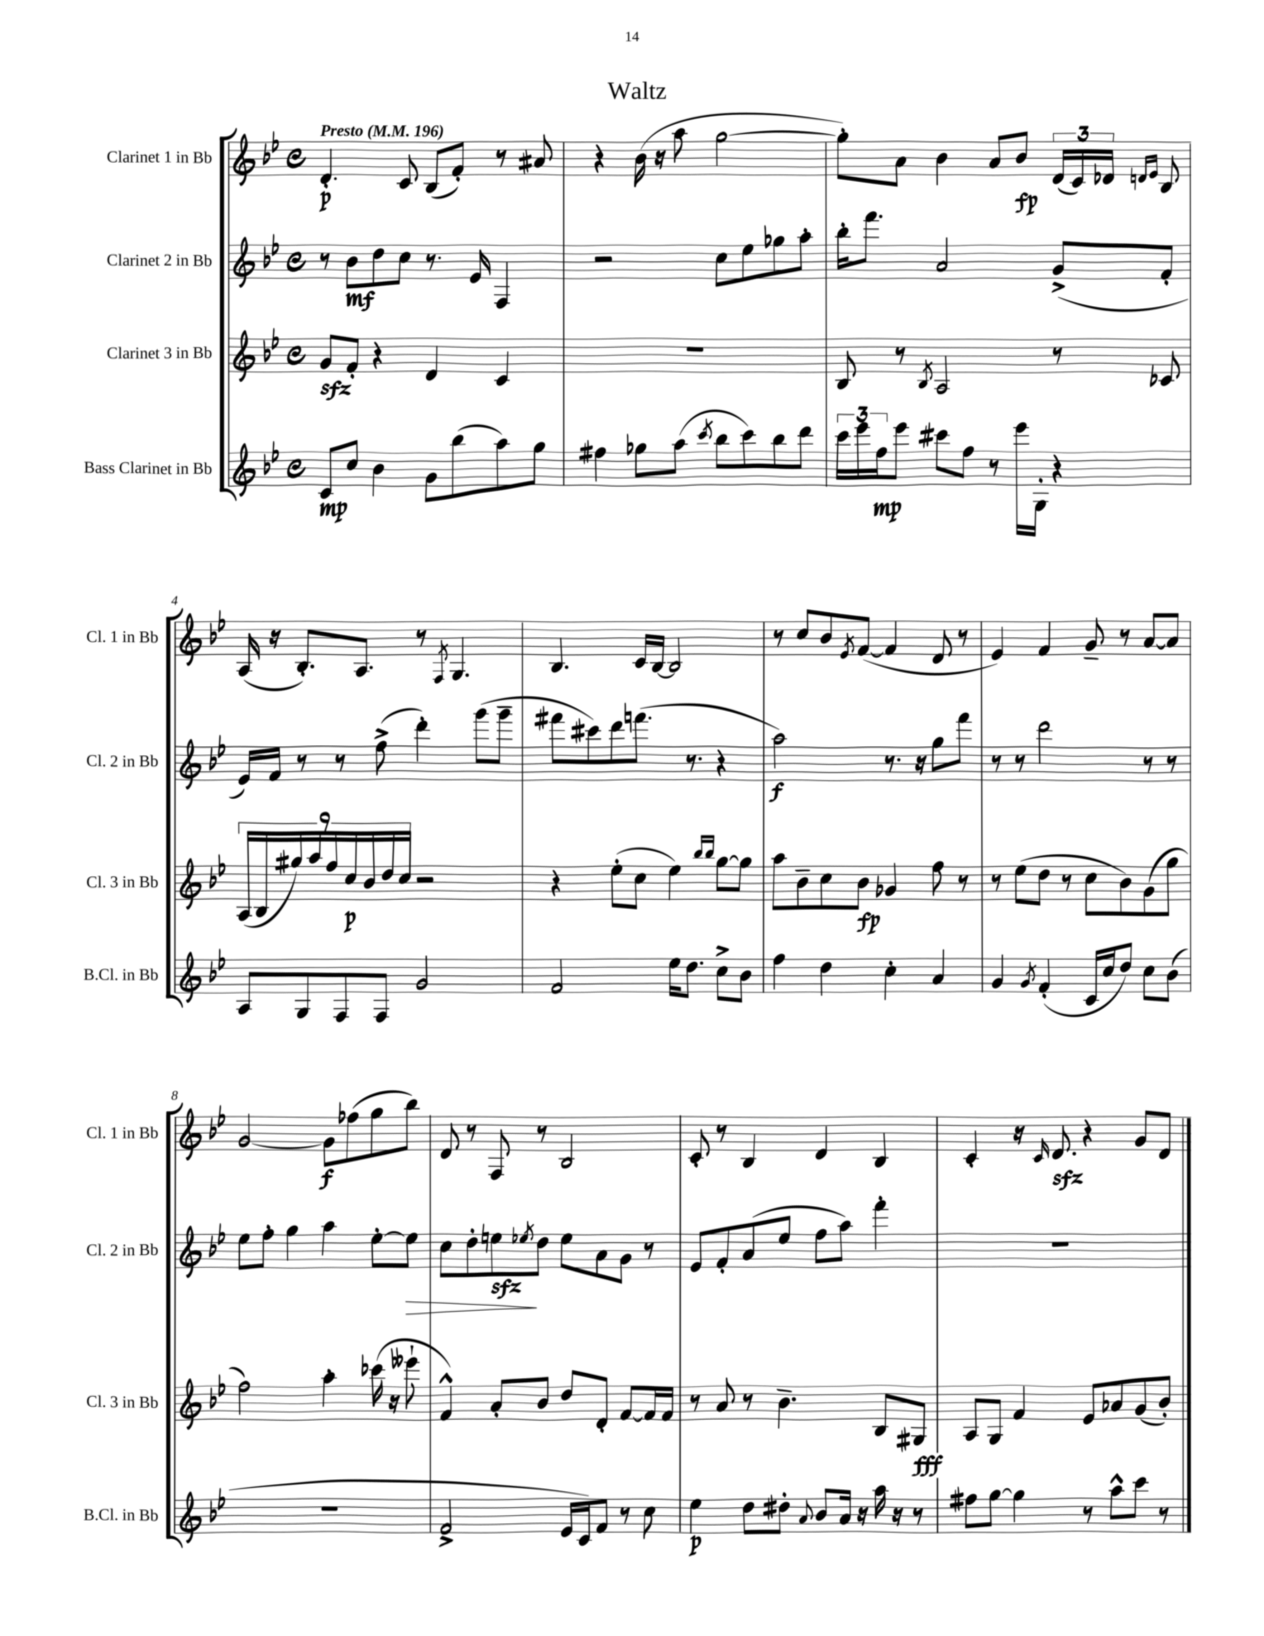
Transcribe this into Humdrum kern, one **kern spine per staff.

**kern	**kern	**kern	**kern
*staff4	*staff3	*staff2	*staff1
*clefG2	*clefG2	*clefG2	*clefG2
*k[b-e-]	*k[b-e-]	*k[b-e-]	*k[b-e-]
*M4/4	*M4/4	*M4/4	*M4/4
*met(c)	*met(c)	*met(c)	*met(c)
*MM196	*MM196	*MM196	*MM196
8c	8g	8r	4.d'
8cc	8f'	8b-	.
4b-	4r	8dd	.
.	.	8cc	8c
8g	4d	8.r	(8B-
(8bb-	.	.	8f')
.	.	16e-	.
8aa)	4c	4F	8r
8gg	.	.	8a#
=	=	=	=
4ff#	1r	2r	4r
8gg-	.	.	(16b-
.	.	.	16r
(8aa	.	.	8aa
8qccc	.	.	.
8bb-	.	8cc	[2gg
8ccc)	.	8ee-	.
8bb-	.	8gg-	.
8ddd	.	8aa'	.
=	=	=	=
24ccc	8B-	16bb-'	8gg'])
24eee-	.	.	.
.	.	8.fff	.
24ff	.	.	.
8eee-	8r	.	8a
.	8qB-	.	.
8ccc#	2A	2a	4b-
8ff	.	.	.
8r	.	.	8a
16eee-	.	.	8b-
16G'	.	.	.
4r	8r	(8g^	(24d
.	.	.	24c)
.	.	.	24d-
.	.	.	16qqd
.	.	.	16qqe-
.	8c-	8f'	8B-
=	=	=	=
8A	(18A	16e-)	(16A
.	18B-	.	.
.	.	16f	16r
.	18gg#)	.	.
8G	.	8r	8.B-')
.	18aa	.	.
.	18ff	.	.
8F	.	8r	.
.	18cc	.	.
.	.	.	8.A
.	18b-	.	.
8F	.	(8ff^	.
.	18dd	.	.
.	18cc	.	.
2g	2r	4ddd')	8r
.	.	.	8qF
.	.	.	4.G
.	.	(8ggg	.
.	.	8ggg~	.
=	=	=	=
2f	4r	8fff#	4.B-
.	.	8ccc#)	.
.	(8ee-'	8ddd	.
.	8cc	(8.fff	16c
.	.	.	[16B-
16ee-	4ee-)	.	2B-]
8.dd	.	8.r	.
.	16qqbb-	.	.
.	16qqbb-	.	.
8cc^	[8gg	4r	.
8b-	8gg]	.	.
=	=	=	=
4ff	8aa	2aa)	8r
.	8b-~	.	8cc
4dd	8cc	.	8b-
.	.	.	8qe-
.	8b-	.	([8f
4cc'	4g-	8.r	4f]
.	.	16r	.
4a	8ff	8gg	8d
.	8r	8fff	8r
=	=	=	=
4g	8r	8r	4e-)
.	(8ee-	8r	.
8qg	.	.	.
(4f'	8dd	2ddd	4f
.	8r	.	.
16c	8cc	.	8g~
16cc	.	.	.
8dd)	8b-)	.	8r
8cc	(8g	8r	[8a
(8b-	8gg	8r	8a]
=	=	=	=
1r	2ff)	8ee-	[2g
.	.	8ff'	.
.	.	4gg	.
.	4aa'	4aa	8g]
.	.	.	(8ff-
.	(16ccc-	[8ee-'	8gg
.	16r	.	.
.	8eee--`	8ee-]	8bb-)
=	=	=	=
2f^	4f^^)	8cc	8d
.	.	8dd'	8r
.	8a'	8ee	8F
.	.	8qee-	.
.	8b-	8dd	8r
16e-	8dd	8ee-	2B-
16c)	.	.	.
8f	8d'	8a	.
8r	[8f	8g	.
8cc	16f]	8r	.
.	16f	.	.
=	=	=	=
4ee-	8r	8e-	8c'
.	8a	8f'	8r
8dd	8r	(8a	4B-
8dd#'	4.b-~	8ee-	.
8qqa	.	.	.
8b-	.	8ff	4d
16a	.	8aa)	.
16r	.	.	.
16aa	8B-	4fff'	4B-
16r	.	.	.
8r	8G#	.	.
=	=	=	=
8ff#	8A	1r	4c'
[8gg	8G	.	.
4gg]	4f	.	16r
.	.	.	16qqc
.	.	.	8.d
8r	8e-	.	4r
8aa^^	8a-	.	.
8ccc	(8g	.	8g
8r	8b-')	.	8d
==	==	==	==
*-	*-	*-	*-
